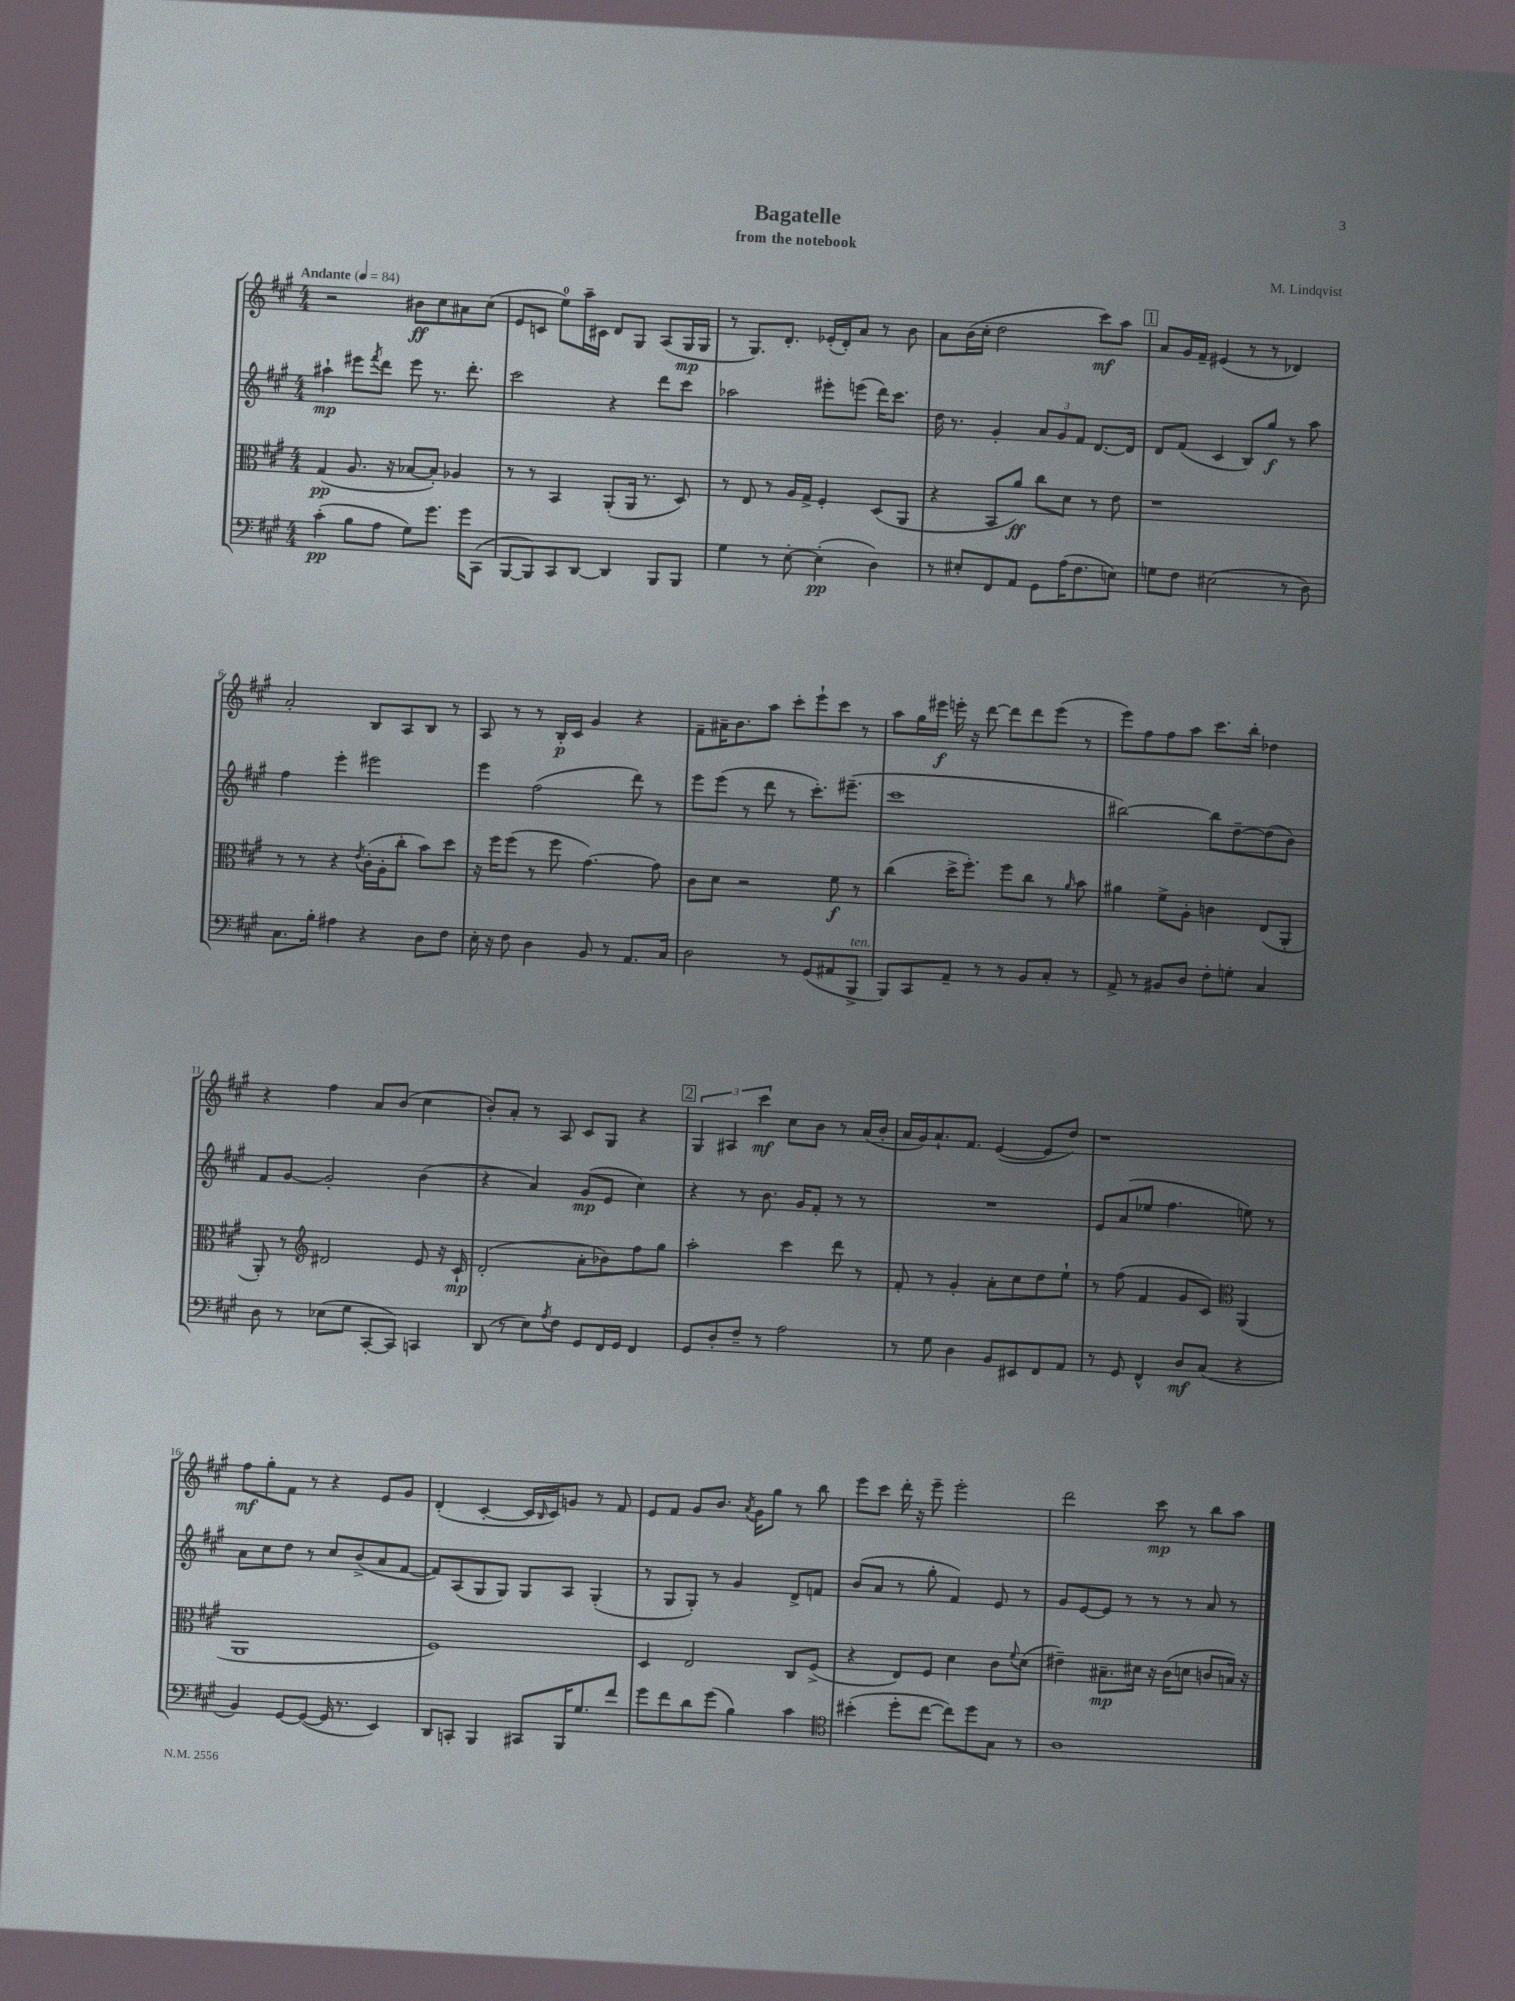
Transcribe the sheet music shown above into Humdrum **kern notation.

**kern	**kern	**kern	**kern
*staff4	*staff3	*staff2	*staff1
*clefF4	*clefC3	*clefG2	*clefG2
*k[f#c#g#]	*k[f#c#g#]	*k[f#c#g#]	*k[f#c#g#]
*M4/4	*M4/4	*M4/4	*M4/4
*MM84	*MM84	*MM84	*MM84
(4c#'	(4G#	4aa#`	2r
8B	8.A	8eee#	.
.	.	8qfff#	.
8A	.	8ddd	.
.	16r	.	.
8G#)	[8B-	8eee#	8b#
8.g#	8B-'])	8.r	8cc#
.	4A-	.	8a#
16g#	.	8.ddd'	.
(8CC#	.	.	(8cc#
=	=	=	=
[8BBB	8r	2ccc#	8e
8BBB])	8r	.	8c
8CC#	4BB	.	8ee)
[8DD	.	.	16aa~
.	.	.	16c#
4DD]	(8AA'	4r	8d
.	16AA	.	8G#
.	8.r	.	.
8BBB	.	8ddd	(8A
8BBB	8D)	8ccc#	16G#
.	.	.	16G#
=	=	=	=
4G#	8r	2aa-	8r
.	8E	.	8.G#)
8r	8r	.	.
.	.	.	8.d'
[8E'	16A	.	.
.	16G#^	.	.
(4E']	4F#'	8eee#'	(16e-'
.	.	.	16d')
.	.	(8eee	8a
4D)	(8D	16ddd)	8r
.	.	8.ccc#	.
.	8AA	.	8b
=	=	=	=
8r	4r	16dd	8a
.	.	8.r	.
8E#'	.	.	(16b
.	.	.	16cc#'
8FF#	8BB	4g#'	2dd
8AA	8a)	.	.
8GG#	8cc#	12a	.
.	.	12g#	.
(16A	8d	.	.
.	.	12f#	.
8.F#	.	.	.
.	8r	[8.d	8ccc#)
8E)	8e	.	8aa
.	.	16d]	.
=	=	=	=
8G	1r	8d	8a
8F#	.	(8f#	16g#
.	.	.	16f#~
(2E#	.	4c#	(4e#
.	.	8B)	8r
.	.	8gg#	8r
8r	.	8r	4d-)
8D)	.	8aa	.
=	=	=	=
8.C#	8r	4ff#	2a'
.	8r	.	.
16B'	.	.	.
4A#	4r	4eee'	.
.	8qe	.	.
4r	(16c#'	2eee#	8B
.	16A'	.	.
.	8cc#'	.	8A
8D	8b)	.	8B
8F#	8dd	.	8r
=	=	=	=
16E'	16r	4eee	8A
16r	16ff#	.	.
8F#	(8ff#	.	8r
4D	8r	(2ff#	8r
.	8ff#	.	16B'
.	.	.	16c#
8BB	[4.g#)	.	4g#
8r	.	.	.
8.AA	.	8ddd)	4r
.	8g#]	8r	.
16C#	.	.	.
=	=	=	=
2D	8c#	8eee	8f#~
.	8d	(8eee	16a#~
.	.	.	8.b
.	2r	8r	.
.	.	8ddd	8aa
8r	.	8r	8ccc#'
(8GG#	.	8.ccc#')	8eee`
8AA#	8f#	.	8ccc#
.	.	(8.eee#~	.
8BBB^	8r	.	8r
=	=	=	=
8BBB)	(4cc#	1ccc#	8aa
8CC#	.	.	16gg#
.	.	.	16eee#
8AA~	16dd^	.	16eee'
.	8.ff#')	.	16r
8r	.	.	[8ddd
8r	8ff#	.	8ddd]
8BB	8cc#	.	8ddd
8C#'	8r	.	(8eee
.	16qqa	.	.
8r	8b	.	8r
=	=	=	=
8AA^	4a#	[2bb#)	8eee)
8r	.	.	8ff#
8BB#	8f#^	.	8ff#
8D	8A'	.	8aa
8F#'	4c	8bb#]	8.ccc#
8G'	.	[8dd~	.
.	.	.	16bb'
4C#	(8E	(8dd]	4dd-
.	8AA'	8b)	.
=	=	=	=
8D	8AA')	8f#	4r
8r	8r	[8g#	.
*	*clefG2	*	*
(8E-	2d#	2g#']	4ff#
8G#	.	.	.
[8CC#'	.	.	8a
8CC#])	.	.	(8b
4CC	8e	(4b	4cc#
.	16r	.	.
.	16c#`	.	.
=	=	=	=
(8DD	(2d'	4r	8b')
8r	.	.	8a'
8E)	.	4a)	8r
8qA	.	.	.
8F#	.	.	8A
8GG#	8a'	(8g#	8c#
16FF#	8b-)	8e	8G#
16GG#	.	.	.
4FF#	8ff#	4cc#)	4r
.	8gg#	.	.
=	=	=	=
8GG#	2aa'	4r	6G#
8D'	.	.	.
.	.	.	6A#
8F#~	.	8r	.
.	.	.	6ccc#
8r	.	8.b	.
2A	4ccc#	.	8cc#
.	.	16g#	.
.	.	8f#'	8b
.	8ddd	8r	8r
.	8r	8r	(16a
.	.	.	16b'
=	=	=	=
8r	8f#'	1r	16a
.	.	.	16g#)
8G#	8r	.	8.a`
4D	4g#'	.	.
.	.	.	8.f#
8BB	8a'	.	([4e
8EE#	8cc#	.	.
8FF#	8dd	.	8e]
8AA	8ee`	.	8dd)
=	=	=	=
8r	8r	8e	1r
8GG#	(8ff#	(8a	.
4FF#^^	4f#	8ee-	.
.	.	4.ff#	.
8D	8g#	.	.
(8C#	8c#)	.	.
*	*clefC3	*	*
4r	(4AA	8ee)	.
.	.	8r	.
=	=	=	=
4BB)	1AA	8a	8ff#
.	.	8cc#	8gg#'
[8GG#	.	8dd	8f#
(8GG#_	.	8r	8r
16GG#]	.	8cc#	4r
8.r	.	.	.
.	.	(8b^	.
4EE)	.	8a	8e
.	.	[8f#	8g#
=	=	=	=
8DD	1F#)	8f#])	(4d'
8CC'	.	(8A	.
4BBB	.	8G#	[4c#'
.	.	8G#)	.
8CC#	.	8G#	16c#]
.	.	.	16qqB
.	.	.	16c#)
16BBB	.	8A	8g
8.G#	.	.	.
.	.	(4G#'	8r
8f#	.	.	8f#
=	=	=	=
8g#	4D	8r	8e
8f#	.	8G#	8f#
8d	2E	8G#')	8g#
(8g#	.	8r	8.b
4B)	.	4g#	.
.	.	.	8qa
.	.	.	16g#
.	.	.	8gg#
4c#	8C#	8d^	8r
.	(8F#^	8f	8bb
=	=	=	=
*clefC4	*	*	*
(4b#'	4r	(8b	8eee
.	.	8a	8ccc#
8dd'	8E)	8r	16ddd'
.	.	.	16r
[8cc#	8F#	8gg#'	8eee~
8cc#])	4d	4f#)	2eee'
8dd	.	.	.
8G#	8c#	8e	.
.	8qqf#	.	.
8r	(8d	8r	.
=	=	=	=
1A	4e#~)	8g#	2ddd
.	.	[8e	.
.	8.B#~	8e]	.
.	.	8r	.
.	16d#	.	.
.	16r	8r	8ccc#
.	(16c#	.	.
.	8d	8r	8r
.	8c	8a	8bb
.	16B)	8r	8aa
.	16r	.	.
==	==	==	==
*-	*-	*-	*-
